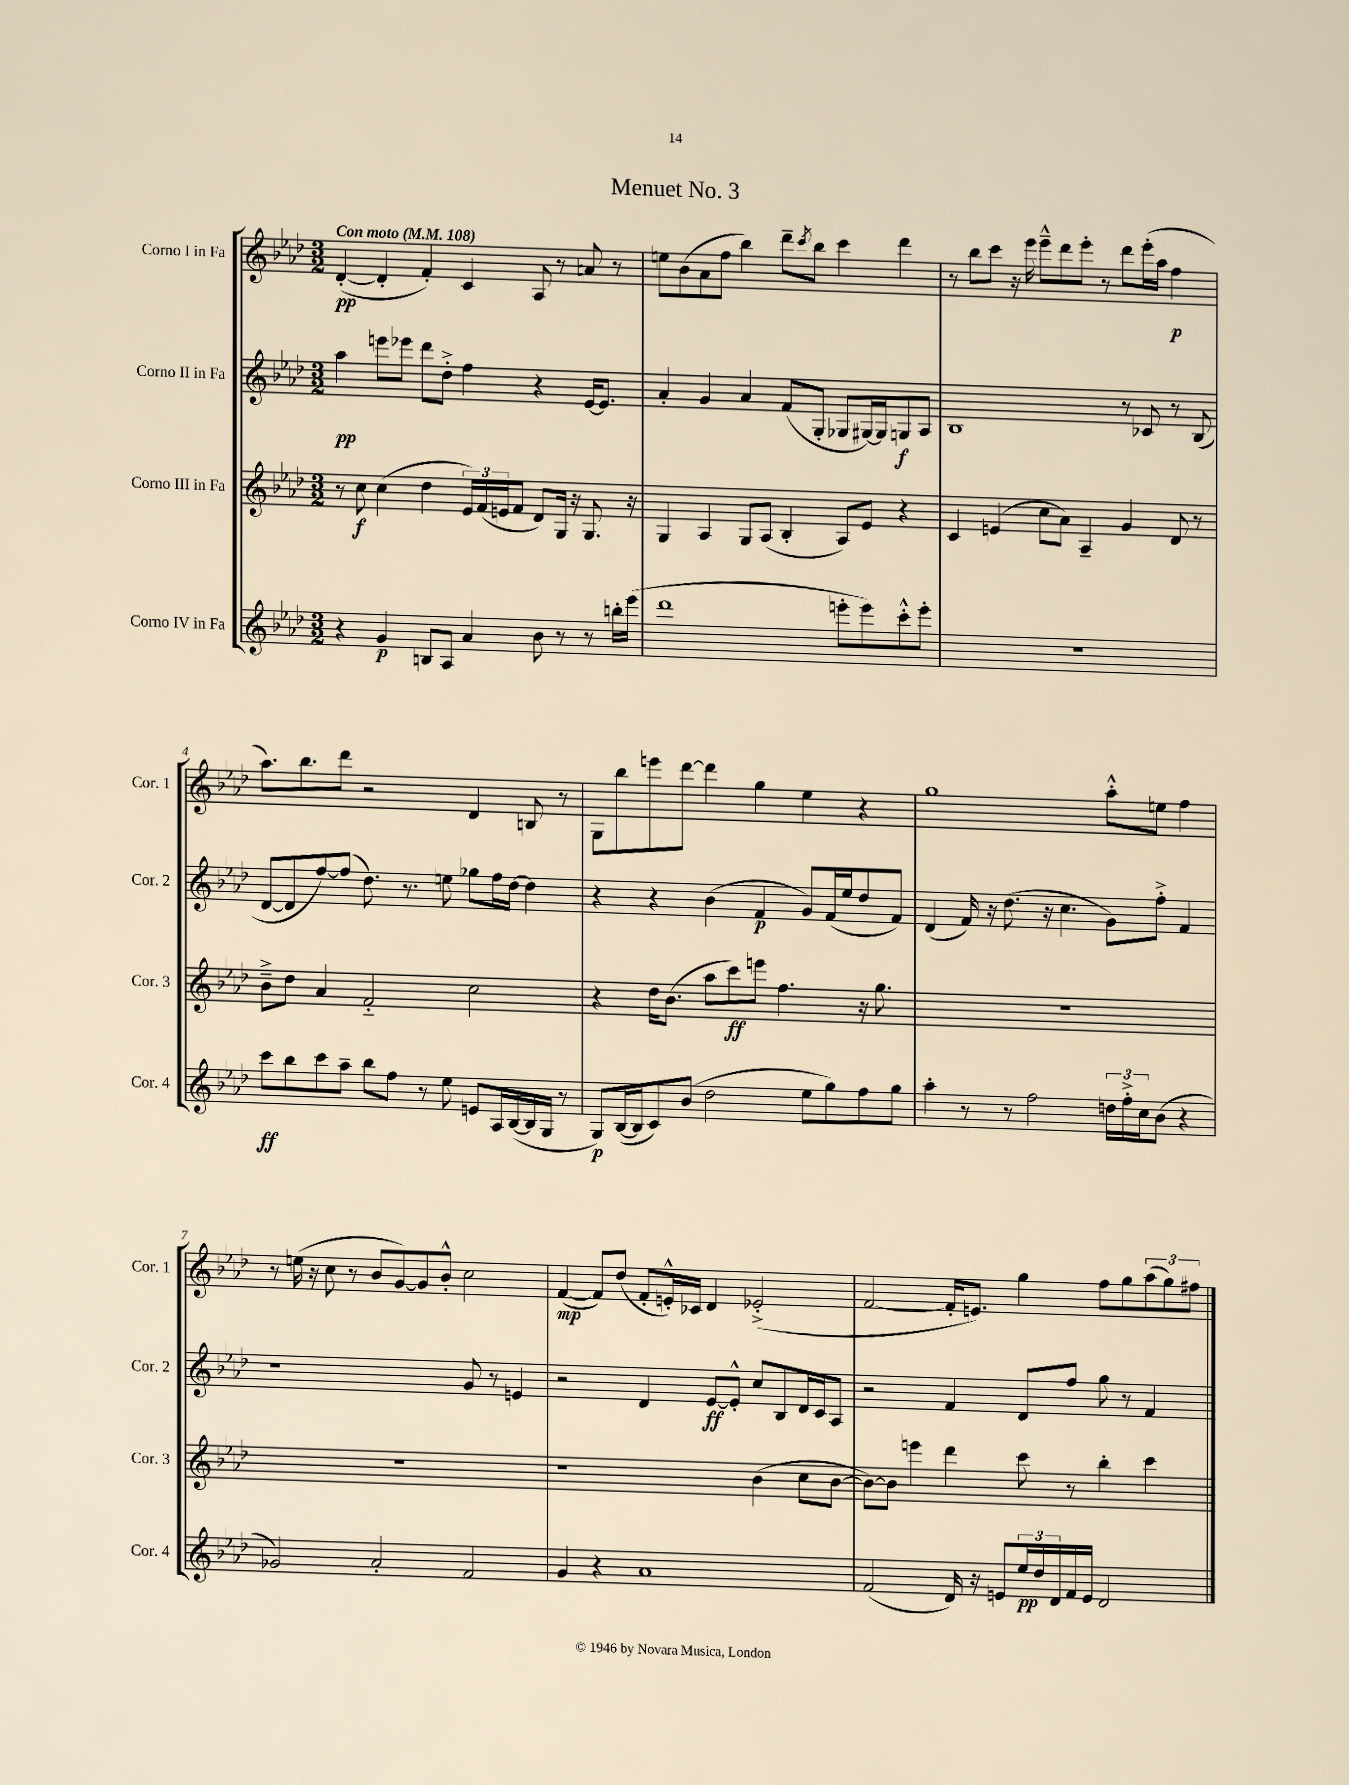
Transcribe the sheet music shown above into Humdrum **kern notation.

**kern	**dynam	**kern	**dynam	**kern	**dynam	**kern	**dynam
*part4	*part4	*part3	*part3	*part2	*part2	*part1	*part1
*staff4	*staff4	*staff3	*staff3	*staff2	*staff2	*staff1	*staff1
*I"Corno IV in Fa	*	*I"Corno III in Fa	*	*I"Corno II in Fa	*	*I"Corno I in Fa	*
*I'Cor. 4	*	*I'Cor. 3	*	*I'Cor. 2	*	*I'Cor. 1	*
*clefG2	*	*clefG2	*	*clefG2	*	*clefG2	*
*k[b-e-a-d-]	*	*k[b-e-a-d-]	*	*k[b-e-a-d-]	*	*k[b-e-a-d-]	*
*M3/2	*	*M3/2	*	*M3/2	*	*M3/2	*
*MM108	*	*MM108	*	*MM108	*	*MM108	*
=1	=1	=1	=1	=1	=1	=1	=1
!	!	!	!	!	!	!LO:TX:a:B:t=Con moto	!
4r	.	8r	.	4aa-\	pp	([4d-'/	pp
.	.	8cc\	f	.	.	.	.
4g/	p	(4cc\	.	8eeen\L	.	4d-'/]	.
.	.	.	.	8eee-X\J	.	.	.
8Bn/L	.	4dd-\	.	8ddd-\L	.	4f'/)	.
8A-/J	.	.	.	8dd-'^\J	.	.	.
4a-/	.	24e-/LL)	.	4ff\	.	4c/	.
.	.	(24f/	.	.	.	.	.
.	.	24en/J	.	.	.	.	.
.	.	8f/J	.	.	.	.	.
8b-\	.	8d-/L)	.	4r	.	8A-/	.
8r	.	16G/Jk	.	.	.	8r	.
.	.	16r	.	.	.	.	.
8r	.	8.G/	.	[16e-/KL	.	8an/	.
.	.	.	.	8.e-/J]	.	.	.
16bbn'\LL	.	.	.	.	.	8r	.
(16eee-\JJ	.	16r	.	.	.	.	.
=2	=2	=2	=2	=2	=2	=2	=2
1ddd-	.	4G/	.	4a-'/	.	8een\L	.
.	.	.	.	.	.	(8b-\	.
.	.	4A-/	.	4g/	.	8a-\	.
.	.	.	.	.	.	8ff\J	.
.	.	8G/L	.	4a-/	.	4bb-\)	.
.	.	(8A-/J	.	.	.	.	.
.	.	4B-'/	.	(8f/L	.	8ddd-~\L	.
.	.	.	.	.	.	8qccc/	.
.	.	.	.	8G'/J	.	8bb-\J	.
8eeen'\L	.	8A-/L)	.	8G-X/L	.	4ccc\	.
8eee\)	.	8e-/J	.	[16G#X/L)	.	.	.
.	.	.	.	16G#/J]	.	.	.
8ccc'^^\	.	4r	.	8Gn/	f	4ddd-\	.
8eee'\J	.	.	.	8A-/J	.	.	.
=3	=3	=3	=3	=3	=3	=3	=3
1.r	.	4c/	.	1B-	.	8r	.
.	.	.	.	.	.	8bb-\L	.
.	.	(4en/	.	.	.	8ccc\J	.
.	.	.	.	.	.	16r	.
.	.	.	.	.	.	16eee-\	.
.	.	8cc\L	.	.	.	8eee-~^^\L	.
.	.	8a-\J)	.	.	.	8ddd-\	.
.	.	4A-~/	.	.	.	8eee-'\J	.
.	.	.	.	.	.	8r	.
.	.	4g/	.	8r	.	8ddd-\L	.
.	.	.	.	8c-X/	.	(16eee-'\L	.
.	.	.	.	.	.	16aa-\JJ	.
.	.	8d-/	.	8r	.	4ff\	p
.	.	8r	.	(8B-/	.	.	.
!!LO:LB:g=z
=4	=4	=4	=4	=4	=4	=4	=4
8ccc\L	ff	8b-~^\L	.	[8d-/L	.	8.aa-\L)	.
8bb-\	.	8dd-\J	.	8d-/]	.	.	.
.	.	.	.	.	.	8.bb-\	.
8ccc\	.	4a-/	.	[8ff/)	.	.	.
8aa-~\J	.	.	.	(8ff/J]	.	8ddd-\J	.
8bb-\L	.	2f/	.	8.dd-\)	.	2r	.
8ff\J	.	.	.	.	.	.	.
.	.	.	.	8.r	.	.	.
8r	.	.	.	.	.	.	.
8ee-\	.	.	.	8een\	.	.	.
8en/L	.	2cc\	.	8gg-X\L	.	4d-/	.
16A-/L	.	.	.	16ff\L	.	.	.
([16B-/	.	.	.	[16dd-\JJ	.	.	.
16B-/]	.	.	.	4dd-\]	.	8Bn/	.
16G/JJ	.	.	.	.	.	.	.
8r	.	.	.	.	.	8r	.
=5	=5	=5	=5	=5	=5	=5	=5
8G/L)	p	4r	.	4r	.	8G\L	.
([16B-/L	.	.	.	.	.	8bb-\	.
16B-/J]	.	.	.	.	.	.	.
8c/)	.	16dd-\KL	.	4r	.	8eeen\	.
.	.	(8.b-\J	.	.	.	.	.
(8b-/J	.	.	.	.	.	[8ddd-\J	.
2dd-\	.	8aa-\L	.	(4b-\	.	4ddd-\]	.
.	.	8ccc\)	ff	.	.	.	.
.	.	8eeen\J	.	4f/	p	4gg\	.
.	.	4.ff\	.	.	.	.	.
8ee-\L	.	.	.	8g/L)	.	4ee-\	.
8gg\)	.	.	.	(16f/L	.	.	.
.	.	.	.	16ee-/J	.	.	.
8ff\	.	16r	.	8dd-/	.	4r	.
.	.	8.gg\	.	.	.	.	.
8gg\J	.	.	.	8f/J)	.	.	.
=6	=6	=6	=6	=6	=6	=6	=6
4aa-'\	.	1.r	.	(4d-/	.	1gg	.
8r	.	.	.	16f/)	.	.	.
.	.	.	.	16r	.	.	.
8r	.	.	.	(8.dd-\	.	.	.
2ff\	.	.	.	.	.	.	.
.	.	.	.	16r	.	.	.
.	.	.	.	4.cc\	.	.	.
24ddn\LL	.	.	.	8g\L)	.	8aa-'^^\L	.
24ff'^\	.	.	.	.	.	.	.
24cc\J	.	.	.	.	.	.	.
(8b-\J	.	.	.	8ff'^\J	.	8een\J	.
4r	.	.	.	4f/	.	4ff\	.
!!LO:LB:g=z
=7	=7	=7	=7	=7	=7	=7	=7
2g-X/)	.	1.r	.	1r	.	8r	.
.	.	.	.	.	.	(16een\	.
.	.	.	.	.	.	16r	.
.	.	.	.	.	.	8cc\	.
.	.	.	.	.	.	8r	.
2a-'/	.	.	.	.	.	8b-/L	.
.	.	.	.	.	.	[8g/)	.
.	.	.	.	.	.	8g/]	.
.	.	.	.	.	.	8b-'^^/J	.
2f/	.	.	.	8g/	.	2cc\	.
.	.	.	.	8r	.	.	.
.	.	.	.	4en/	.	.	.
=8	=8	=8	=8	=8	=8	=8	=8
4g/	.	1r	.	2r	.	([4f/	mp
4r	.	.	.	.	.	8f/L])	.
.	.	.	.	.	.	(8dd-/J	.
1a-	.	.	.	4d-/	.	8f'/L	.
.	.	.	.	.	.	16en'^^/L)	.
.	.	.	.	.	.	16c-X/JJ	.
.	.	.	.	[8e-/L	ff	4d-/	.
.	.	.	.	8e-'^^/J]	.	.	.
.	.	(4b-\	.	8cc/L	.	(2e-X'^/	.
.	.	.	.	8B-/	.	.	.
.	.	8cc\L	.	16d-/L	.	.	.
.	.	.	.	16c/J	.	.	.
.	.	[8b-\J	.	8A-/J	.	.	.
=9	=9	=9	=9	=9	=9	=9	=9
(2f/	.	8b-\L_)	.	2r	.	[2f/	.
.	.	8b-\J]	.	.	.	.	.
.	.	4eeen\	.	.	.	.	.
16d-/)	.	4ddd-\	.	4f/	.	16f'/KL]	.
16r	.	.	.	.	.	8.en/J)	.
8en/L	.	.	.	.	.	.	.
24ee-/L	pp	8ccc\	.	8d-/L	.	4gg\	.
24dd-/	.	.	.	.	.	.	.
24d-/	.	.	.	.	.	.	.
16f/	.	8r	.	8ff/J	.	.	.
16e/JJ	.	.	.	.	.	.	.
2d-/	.	4bb-'\	.	8gg\	.	8ff\L	.
.	.	.	.	8r	.	8gg\	.
.	.	4ccc\	.	4f/	.	(12aa-\	.
.	.	.	.	.	.	12gg\)	.
.	.	.	.	.	.	12ff#X\J	.
==	==	==	==	==	==	==	==
*-	*-	*-	*-	*-	*-	*-	*-
